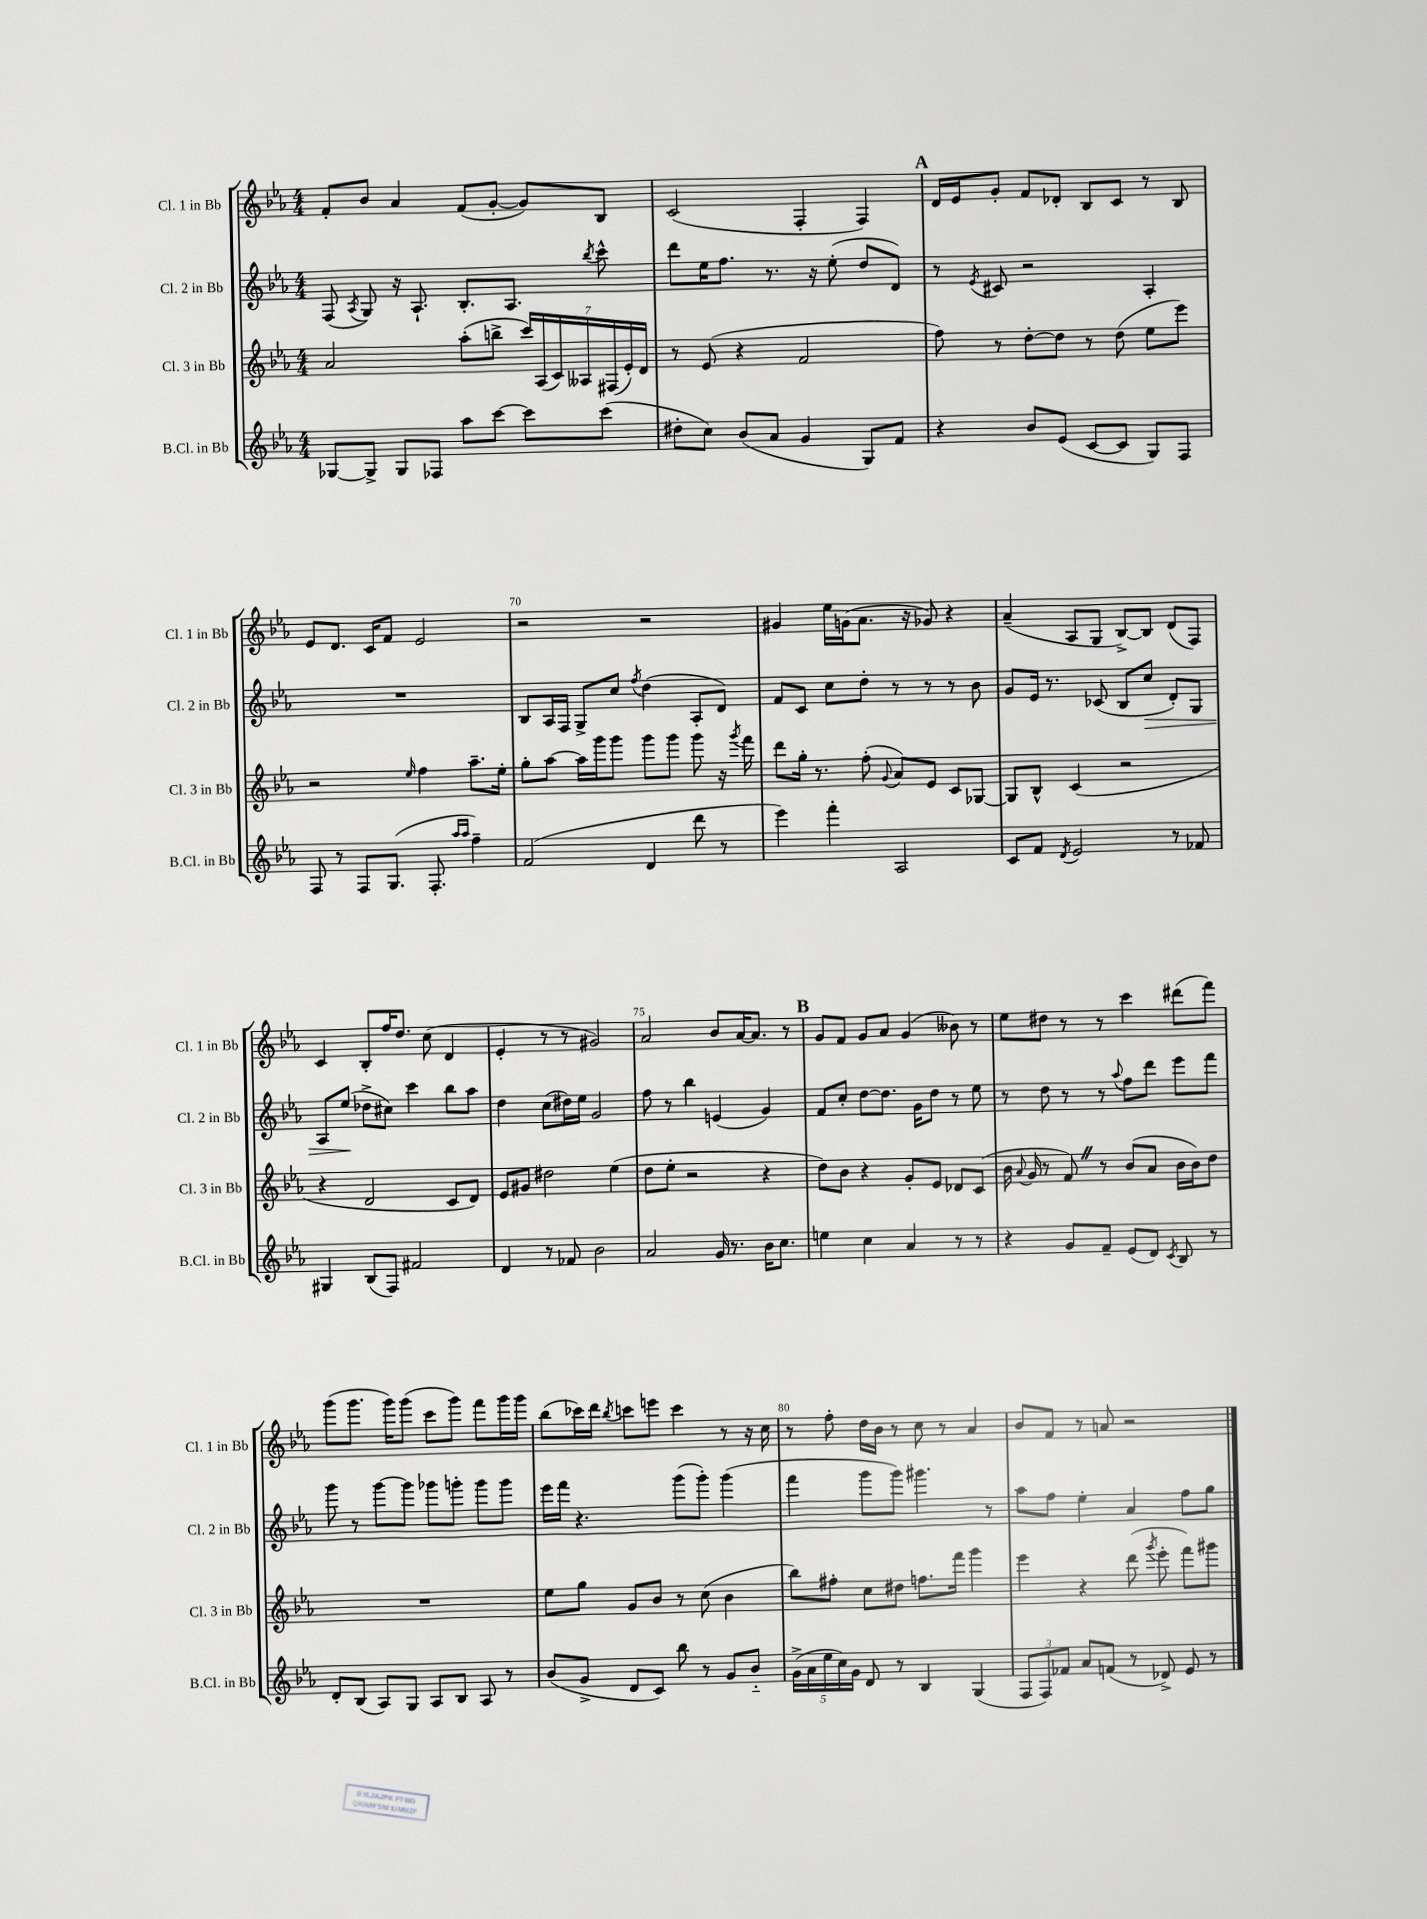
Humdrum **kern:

**kern	**kern	**kern	**kern
*staff4	*staff3	*staff2	*staff1
*clefG2	*clefG2	*clefG2	*clefG2
*k[b-e-a-]	*k[b-e-a-]	*k[b-e-a-]	*k[b-e-a-]
*M4/4	*M4/4	*M4/4	*M4/4
[8G-/L	2a-/	(8F/	8f'/L
.	.	8qA-/	.
8G-^/]J	.	8G/)	8b-/J
8G-/L	.	16r	4a-/
.	.	8.A-`/	.
8F-/J	.	.	.
8aa-\L	(8aa-'\L	8.B-'/L	(8f/L
[8ccc\J	8bb^\J	.	[8g'/J
.	.	8.A-/J	.
8ccc\]L	28ccc/LL)	.	8g/]L)
.	(28A-/	.	.
.	28c/)	.	.
.	28A--/	.	.
.	.	8qbb-/	.
(8ccc\J	.	8ccc^^\	8B-/J
.	(28F#/	.	.
.	28e-'/)	.	.
.	28d/JJ	.	.
=	=	=	=
8dd#'\L	8r	8ddd\L	(2c/
8cc\J)	(8e-/	16ee-\K	.
.	.	8.ff\J	.
(8b-/L	4r	.	.
8a-/J	.	8.r	.
4g/	2f/	.	4F'/
.	.	16r	.
.	.	(8ee-'\	.
8G/L)	.	8dd/L	4F/)
8f/J	.	8d/J)	.
=	=	=	=
4r	8ff\)	8r	16d/LL
.	.	.	16e-/J
.	.	8qe-/	.
.	8r	8c#/	8g'/J
8b-/L	[8dd'\L	2r	8f/L
(8e-/J	8dd\]J	.	8d-'/J
[8c/L	8r	.	8B-/L
8c/]J	(8dd\	.	8c/J
8G/L)	8ee-\L	4A-'/	8r
8F/J	8eee-\J)	.	8B-/
=	=	=	=
8F/	2r	1r	8e-/L
8r	.	.	8.d/J
8F/L	.	.	.
.	.	.	16c/LK
(8.G/J	.	.	8f/J
.	16qqee-/	.	.
.	4ff\	.	2e-/
8.F'/	.	.	.
16qqaa-/LL	.	.	.
16qqaa-/JJ	.	.	.
4ff~\)	8.aa-~\L	.	.
.	16ee-'\Jk	.	.
=	=	=	=
(2f/	8gg'\L	8B-/L	2r
.	[8aa-\J	16A-/L	.
.	.	16F/JJ	.
.	16aa-\]LL	8G^/L	.
.	16ggg\J	.	.
.	8ggg\J	8cc/J	.
.	.	8qff/	.
4d/	8ggg\L	(4dd\	2r
.	8ggg\J	.	.
8ddd\	8ggg\	8A-'/L	.
8r	16r	8d/J)	.
.	8qggg/	.	.
.	16fff\	.	.
=	=	=	=
4eee-\)	8ddd\L	8f/L	4g#/
.	16gg'\Jk	8c/J	.
.	8.r	.	.
4fff'\	.	8cc\L	16ee-\LL
.	.	.	(16g\J
.	(8ff'\	8dd'\J	8.a-\J
.	8qqg/	.	.
2A-/	8a-/L)	8r	.
.	.	.	16r
.	8e-/J	8r	8g-/)
.	8c/L	8r	4r
.	[8G-/J	8b-\	.
=	=	=	=
8c/L	8G-/]L	8g/L	(4a-~/
8f/J	8B-^^/J	16e-/Jk	.
.	.	8.r	.
8qd/	.	.	.
2e-/	(4c/	.	8A-/L
.	.	(8c-/	8G/J
.	2r	8B-/L	[8B-^/L)
.	.	8cc/J	8B-/]J
8r	.	8d'/L)	(8d/L
8f-/	.	8G/J	8F/J)
=	=	=	=
4G#/	4r	8A-/L	4c/
.	.	(8ee-/J	.
(8B-/L	2d/	8dd-^\L	8B-'/L
8F/J)	.	8cc#\J)	16ff/K
.	.	.	8.dd/J
2f#/	.	4ccc\	.
.	.	.	(8cc\
.	8c/L	8bb-\L	4d/
.	8d/J)	8aa-\J	.
=	=	=	=
4d/	8e-/L	4dd\	4e-'/
.	8g#/J	.	.
8r	2dd#\	(8cc\L	8r
8f-/	.	16dd#\L)	8r
.	.	16ee-\JJ	.
2b-\	.	2g/	2g#/)
.	(4ee-\	.	.
=	=	=	=
2a-/	8dd\L	8ff\	2a-/
.	8ee-'\J	8r	.
.	2r	4bb-\	.
16g/	.	(4e/	8b-/L
8.r	.	.	.
.	.	.	[16a-/K
.	.	.	8.a-/]J
16b-\LK	4r	4g/)	.
8.cc\J	.	.	.
.	.	.	8r
=	=	=	=
4ee\	8dd\L)	8f/L	8g/L
.	8b-\J	8cc'/J	8f/J
4cc\	4r	[8dd\L	8g/L
.	.	8.dd\]J	8a-/J
4a-/	8g'/L	.	(4g/
.	.	16g\LK	.
.	8e-/J	8dd\J	.
8r	8d-/L	8r	8b--\)
8r	(8c/J	8ee-\	8r
=	=	=	=
4r	16b-\	8r	8ee-\L
.	8qqa-/	.	.
.	16g/	.	.
.	8r	8dd\	8dd#\J
8g/L	8f/)	8r	8r
8f~/J	8r	8r	8r
.	.	8qqaa-/	.
(8e-/L	(8b-/L	8ff\L	4ccc\
8d/J)	8a-/J	8ddd\J	.
8qc/	.	.	.
8B-/	16b-\LL	8eee-\L	(8ddd#\L
.	16b-\J)	.	.
8r	8dd\J	8fff\J	8fff\J)
=	=	=	=
8d'/L	1r	8ggg\	(8ggg\L
(8B-/J	.	8r	8.ggg\J
8A-/L)	.	[8ggg\L	.
.	.	.	16ggg\LK)
8G/J	.	8ggg\]J	(8ggg\J
8A-/L	.	8ggg-\L	8ccc\L
8B-/J	.	8ggg'\J	8ggg\J)
8A-/	.	8ggg\L	8fff\L
8r	.	8ggg\J	16ggg\L
.	.	.	16ggg\JJ
=	=	=	=
(8b-/L	8ee-\L	16eee-\LL	(8bb-\L
.	.	16fff\JJ	.
8g^/J	8gg\J	4.r	16ccc-\L)
.	.	.	16ddd\JJ
.	.	.	8qbb-/
8d/L	8g/L	.	8ccc\L
8c/J)	8b-/J	.	8eee\J
8bb-\	8r	(8ggg\L	4ccc\
8r	(8cc\	8ggg'\J)	.
8g/L	4b-\	(4ggg\	8r
8b-'~/J	.	.	16r
.	.	.	16cc\
=	=	=	=
(20g^\LL	8bb-\L)	4fff\	8r
20a-\	.	.	.
20ee-\	.	.	.
.	8ff#'\J	.	8ff'\
20cc\)	.	.	.
20g\JJ	.	.	.
8d/	8cc\L	8ggg\L	16dd\LL
.	.	.	16b-\JJ
8r	8dd#\J	8ggg\J)	8r
4B-/	8.ff\L	4.ggg#\	8cc\
.	.	.	8r
.	16fff\Jk	.	.
(4G/	4ggg\	.	4a-/
.	.	8r	.
=	=	=	=
12F/L	4eee-\	8aa-\L	8b-/L
12F/)	.	.	.
.	.	8ff\J	8f/J
12f-/J	.	.	.
8a-/L	4r	4ee-'\	8r
(8f/J	.	.	8a/
8r	(8ddd\	4a-/	2r
.	8qggg/	.	.
8d-^/)	8eee-'\	.	.
8e-/	8fff\L)	8ff\L	.
8r	8ggg#\J	8gg\J	.
==	==	==	==
*-	*-	*-	*-
